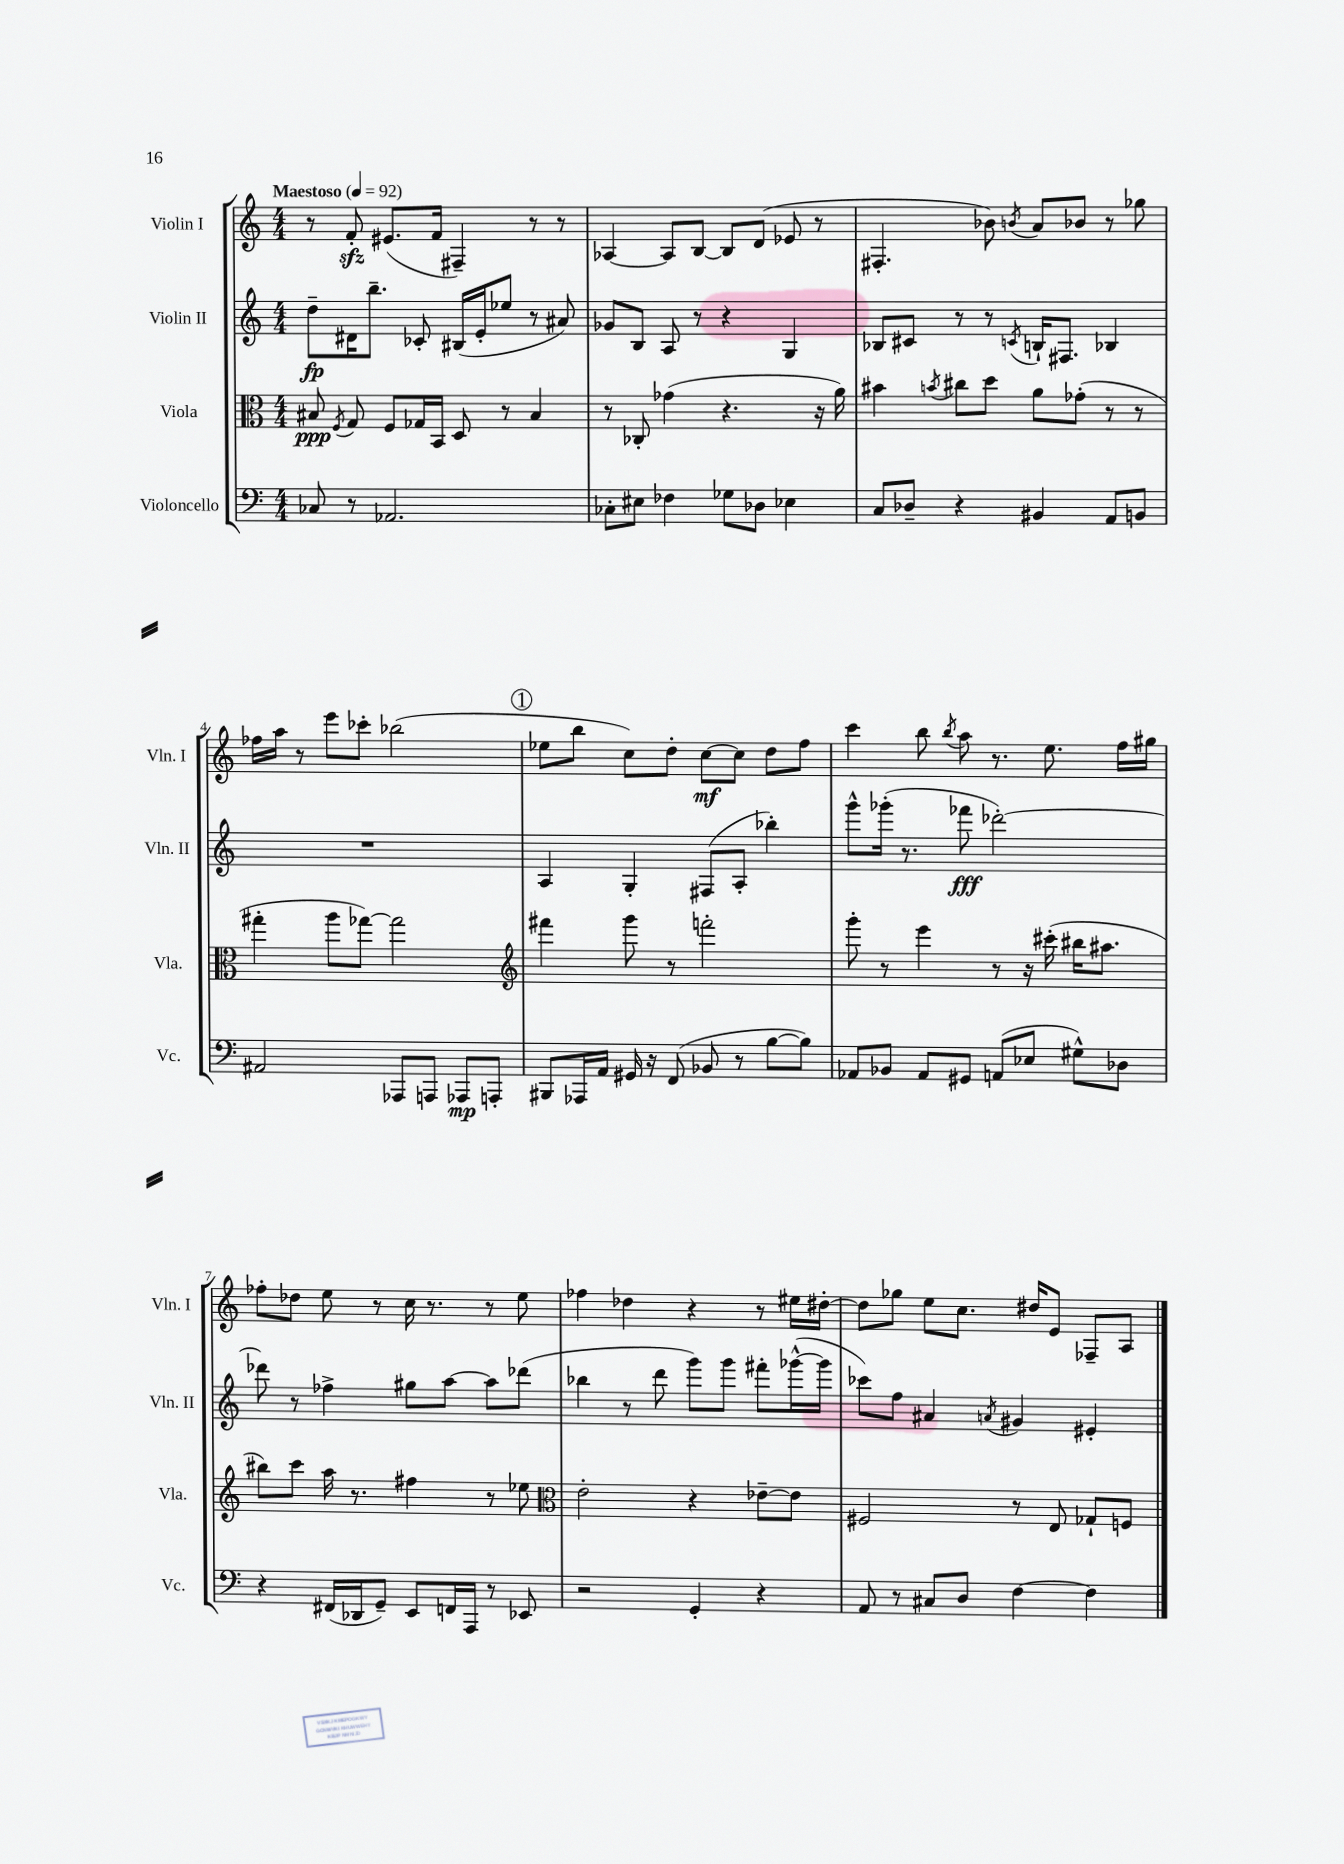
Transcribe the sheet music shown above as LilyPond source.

<<
\new StaffGroup <<
\new Staff = "s0" \with { instrumentName = "Violin I" shortInstrumentName = "Vln. I" } {
    \clef treble \key c \major \numericTimeSignature \time 4/4 \tempo "Maestoso" 4 = 92
    \autoBeamOff r8 f'8-.\sfz eis'8.[( f'16] fis4--) r8 r8 |
    aes4~ aes8[ b8]~ b8[ d'8]( ees'8 r8 |
    fis4.-. bes'8) \acciaccatura { b'8 } a'8[ bes'8] r8 ges''8 |
    fes''16[ a''16] r8 e'''8[ ces'''8]-. bes''2( |
    \mark \markup { \circle "1" } ees''8[ b''8] c''8[) d''8]-. c''8[~\mf c''8] d''8[ f''8] |
    c'''4 b''8 \acciaccatura { b''8 } a''8 r8. e''8. f''16[ gis''16] |
    fes''8[-. des''8] e''8 r8 c''16 r8. r8 e''8 |
    fes''4 des''4 r4 r8 eis''16[ dis''16]~-. |
    dis''8[ ges''8] e''8[ c''8.] dis''16[ e'8] fes8[-- a8] \bar "|." |
}
\new Staff = "s1" \with { instrumentName = "Violin II" shortInstrumentName = "Vln. II" } {
    \clef treble \key c \major \numericTimeSignature \time 4/4
    \autoBeamOff d''8[--\fp dis'16 b''8.]-- ces'8-. bis16[( e'16-. ees''8] r8 ais'8) |
    ges'8[ b8] a8 r8 r4 g4 |
    bes8[ cis'8] r8 r8 \acciaccatura { c'8 } b16[-! fis8.] bes4 |
    R1 |
    \mark \markup { \circle "1" } a4 g4-. fis8[( a8]-. bes''4-.) |
    g'''8[-^ ges'''16]-.( r8. fes'''8\fff des'''2~-.) |
    des'''8 r8 fes''4-> gis''8[ a''8]~ a''8[ des'''8]( |
    bes''4 r8 d'''8 g'''8[) g'''8] fis'''8[-. ges'''16~-^( ges'''16] |
    ces'''8[) f''8] ais'4 \acciaccatura { a'8 } gis'4 eis'4-. \bar "|." |
}
\new Staff = "s2" \with { instrumentName = "Viola" shortInstrumentName = "Vla." } {
    \clef alto \key c \major \numericTimeSignature \time 4/4
    \autoBeamOff bis8\ppp \acciaccatura { f8 } g8 f8[ ges16 b,16] d8 r8 bis4 |
    r8 ces8-. ges'4( r4. r16 a'16) |
    bis'4 \acciaccatura { b'8 } cis''8[ d''8] a'8[ ges'8]-.( r8 r8 |
    gis''4-. a''8[ ges''8]~) ges''2 |
    \mark \markup { \circle "1" } \clef treble fis'''4 g'''8 r8 f'''2-. |
    g'''8-. r8 e'''4 r8 r16 cis'''16-.( bis''16[ ais''8.] |
    bis''8[) c'''8] a''16 r8. fis''4 r8 ees''8 |
    \clef alto e'2-. r4 ees'8[~-- ees'8] |
    fis2 r8 e8 ges8[-! f8] \bar "|." |
}
\new Staff = "s3" \with { instrumentName = "Violoncello" shortInstrumentName = "Vc." } {
    \clef bass \key c \major \numericTimeSignature \time 4/4
    \autoBeamOff ces8 r8 aes,2. |
    ces8[-. eis8] fes4 ges8[ des8] ees4 |
    c8[ des8]-- r4 bis,4 a,8[ b,8] |
    ais,2 aes,,8[ a,,8] aes,,8[\mp a,,8]-. |
    \mark \markup { \circle "1" } bis,,8[ aes,,16 a,16] gis,16 r16 f,8( bes,8 r8 b8[~ b8]) |
    aes,8[ bes,8] aes,8[ gis,8] a,8[( ees8] gis8[-^) des8] |
    r4 fis,16[( des,16 g,8]--) e,8[ f,16 a,,16] r8 ees,8 |
    r2 g,4-. r4 |
    a,8 r8 cis8[ d8] f4~ f4 \bar "|." |
}
>>
>>
